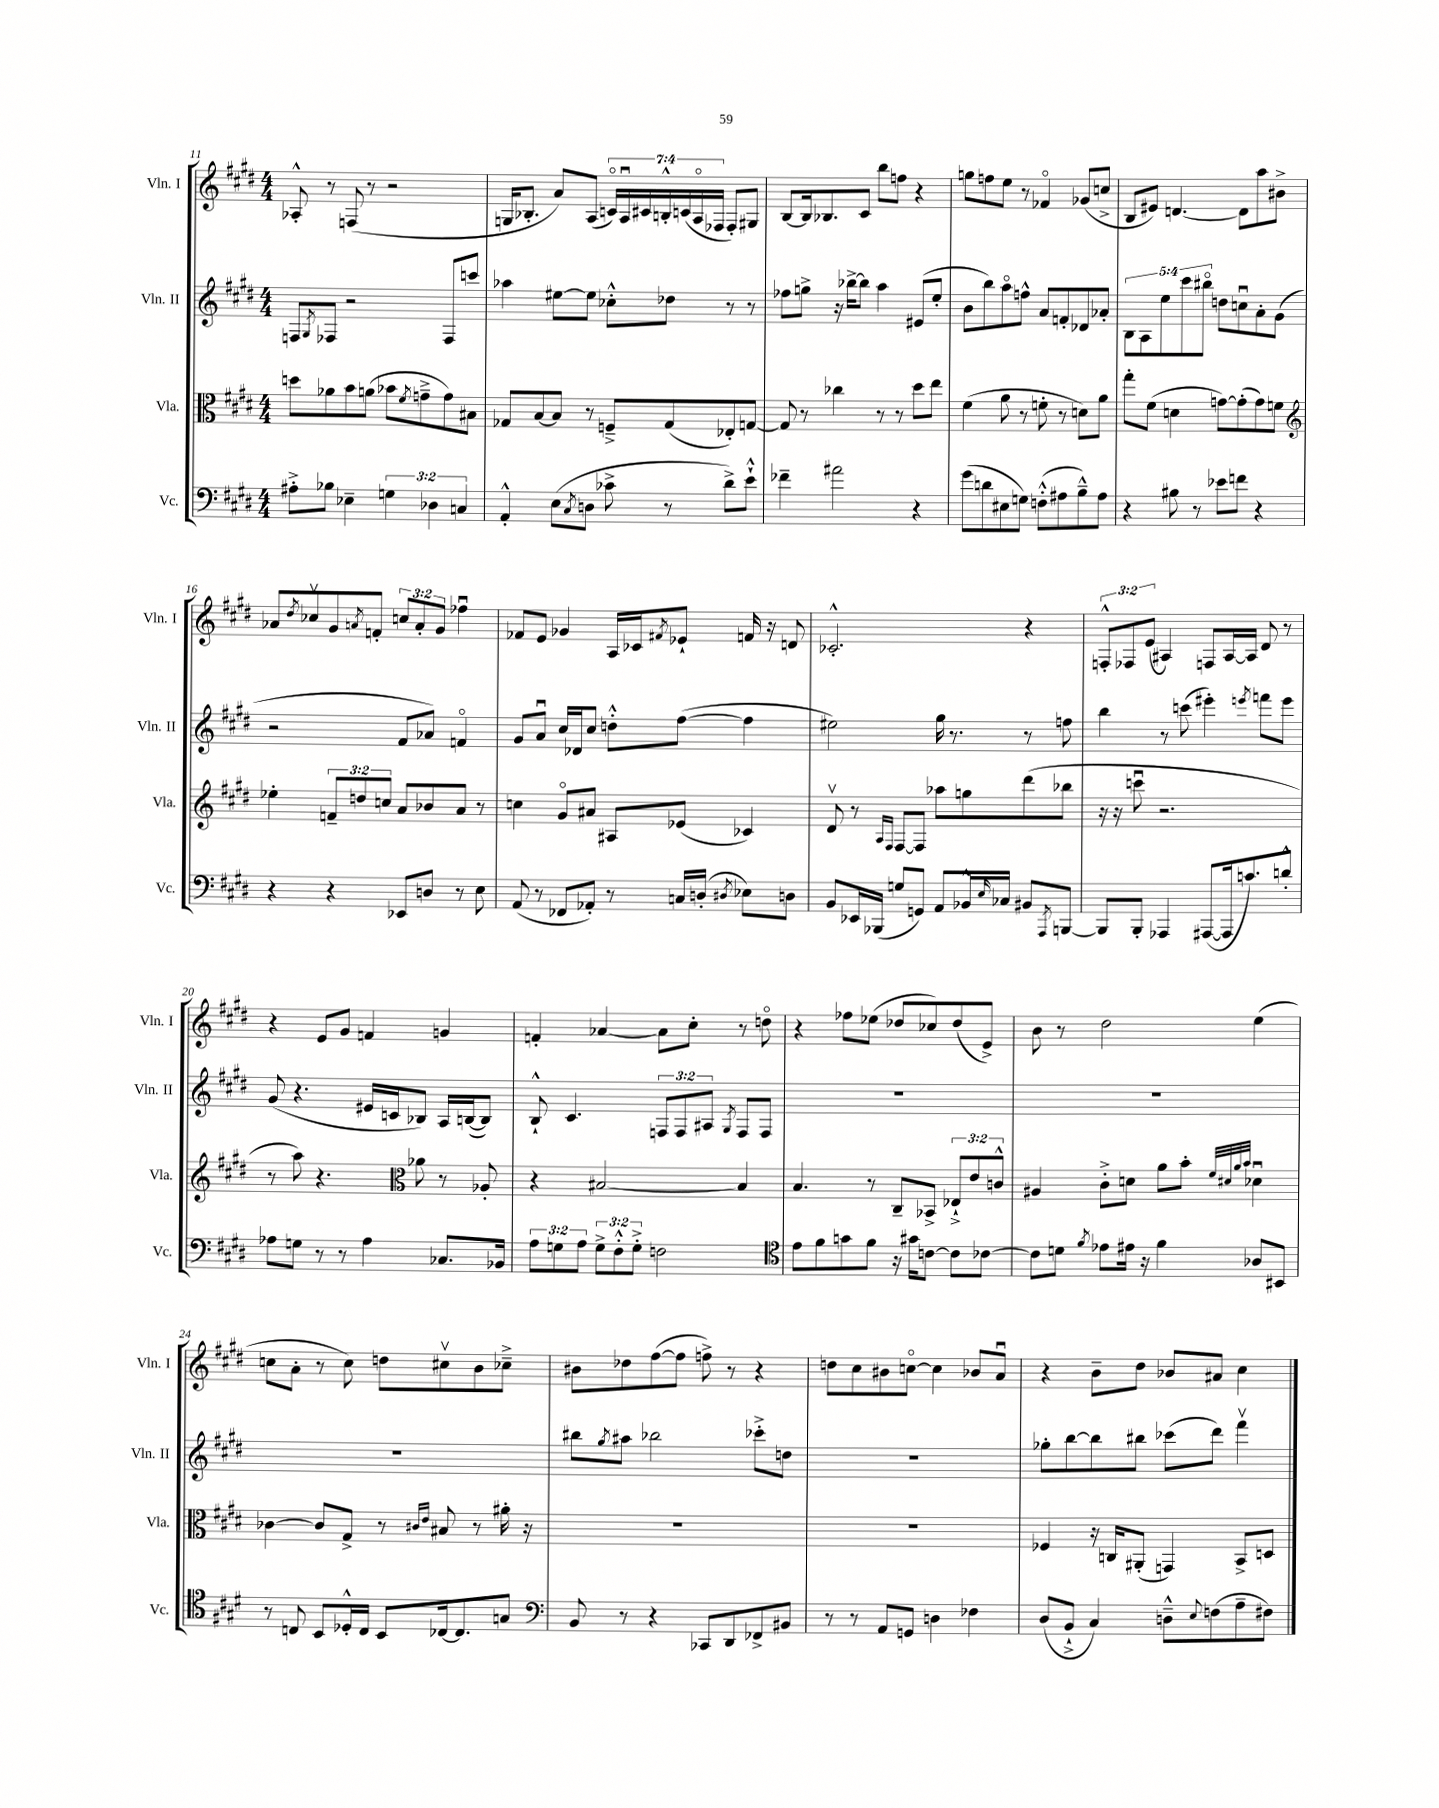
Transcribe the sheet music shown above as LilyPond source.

<<
\new StaffGroup <<
\new Staff = "s0" \with { instrumentName = "Vln. I" shortInstrumentName = "Vln. I" } {
    \clef treble \key e \major \numericTimeSignature \time 4/4 \override Staff.TupletNumber.text = #tuplet-number::calc-fraction-text
    aes8-.-^ r8 f8( r8 r2 |
    g16 bes8.-. a'8) a8( \tuplet 7/4 { c'16\flageolet) a16\downbow cis'16 b16-.-^ c'16( a16\flageolet fes16 } fes8-.) gis8 |
    b8~ b16 bes8. cis'8 b''8 f''8 r4 |
    g''8 f''8 e''8 r8 fes'4\flageolet ges'8( c''8-> |
    b8 eis'8) d'4.~ d'8 a''8 bis'8-> |
    aes'8 \acciaccatura { dis''8 } ces''8\upbow gis'8 \acciaccatura { a'8 } f'8-. \tuplet 3/2 { c''8 a'8-. gis'8 } fes''4\downbow |
    fes'8 e'8 ges'4 a16 ces'16 \acciaccatura { fis'8 } ees'8-! f'16 r16 d'8 |
    ces'2.-.-^ r4 |
    \tuplet 3/2 { f8-.-^ fes8 e'8( } ais4) f8 ais16~ ais16 dis'8 r8 |
    r4 e'8 gis'8 f'4 g'4 |
    f'4-. aes'4~ aes'8 cis''8-. r8 d''8\flageolet |
    r4 fes''8 ees''8( des''8 ces''8) des''8( e'8->) |
    b'8 r8 dis''2 e''4( |
    c''8 a'8-. r8 c''8) d''8 cis''8\upbow b'8 ces''8---> |
    bis'8 des''8 fis''8~( fis''8 f''8->) r8 r4 |
    d''8 cis''8 bis'8 c''8~\flageolet c''4 bes'8 a'8\downbow |
    r4 b'8-- dis''8 bes'8 ais'8 cis''4 \bar "|." |
}
\new Staff = "s1" \with { instrumentName = "Vln. II" shortInstrumentName = "Vln. II" } {
    \clef treble \key e \major \numericTimeSignature \time 4/4 \override Staff.TupletNumber.text = #tuplet-number::calc-fraction-text
    f8 \acciaccatura { gis8 } fes8 r2 fes8 c'''8 |
    aes''4 eis''8~ eis''8 ces''8-.-^ des''8 r8 r8 |
    fes''8 g''8-> r16 bes''16~-> bes''8 a''4 eis'8( e''8-. |
    b'8 b''8) a''8\flageolet f''8-^ a'8 f'8-. des'8 aes'8-. |
    \tuplet 5/4 { b8 a8 e''8 cis'''8 bis''8\flageolet } d''8 c''8\downbow a'8-. gis'8( |
    r2 fis'8 aes'8) f'4\flageolet |
    gis'8 a'8\downbow cis''16 des'16 cis''8 d''8-.-^ fis''8~( fis''4 |
    eis''2) gis''16 r8. r8 f''8 |
    b''4 r8 c'''8( eis'''4-.) \acciaccatura { e'''8 } f'''8 e'''8 |
    gis'8( r4. eis'16 c'16 bes8) a16 b16~( b8) |
    b8-!-^ cis'4. \tuplet 3/2 { f8 f8 ais8 } \acciaccatura { gis8 } f8 f8 |
    R1 |
    R1 |
    R1 |
    bis''8 \acciaccatura { gis''8 } ais''8 bes''2 ces'''8-.-> d''8 |
    R1 |
    ges''8-. b''8~ b''8 bis''8 ces'''8( dis'''8) fis'''4\upbow \bar "|." |
}
\new Staff = "s2" \with { instrumentName = "Vla." shortInstrumentName = "Vla." } {
    \clef alto \key e \major \numericTimeSignature \time 4/4 \override Staff.TupletNumber.text = #tuplet-number::calc-fraction-text
    d''8 aes'8 b'8 a'8( bes'8 \acciaccatura { fis'8 } g'8---> g'8) bis8 |
    ges8 b8~ b8 r8 f8---> ges8( ees8-.) g8~ |
    g8 r8 ces''4 r8 r8 dis''8 e''8 |
    fis'4( a'8 r8 f'8-. r8 d'8) a'8 |
    gis''8-. fis'8( d'4 g'8~) g'8-.( g'8) f'8 |
    \clef treble ees''4-. \tuplet 3/2 { f'8-- d''8 c''8 } a'8 bes'8 a'8 r8 |
    c''4 gis'8\flageolet ais'8 ais8 ees'8( ces'4) |
    dis'8\upbow r8 \grace { a16 fis16 } fis8~ fis8 aes''8 g''8 dis'''8( bes''8 |
    r16 r16 c'''8\downbow r2. |
    r8 a''8) r4. \clef alto aes'8 r8 aes8-. |
    r4 bis2~ bis4 |
    b4. r8 cis8-- bes,8-> \tuplet 3/2 { ees8-!-> e'8 c'8-^ } |
    ais4 cis'8-.-> d'8 a'8 b'8-. \grace { fis'32 dis'32 a'32 b'32 } des'4\downbow |
    ces'4~ ces'8 gis8-> r8 \grace { cis'16 e'16 } bis8 r8 ais'16-. r16 |
    R1 |
    R1 |
    fes4 r16 c16 ais,8-.( g,4) b,8-> d8 \bar "|." |
}
\new Staff = "s3" \with { instrumentName = "Vc." shortInstrumentName = "Vc." } {
    \clef bass \key e \major \numericTimeSignature \time 4/4 \override Staff.TupletNumber.text = #tuplet-number::calc-fraction-text
    ais8-.-> bes8 ees4-- \tuplet 3/2 { g4 des4 c4 } |
    a,4-.-^ e8( \acciaccatura { cis8 } d8 ces'8-> r8 dis'8->) e'8-!-^ |
    fes'4-- ais'2 r4 |
    gis'8( d'8 eis8 g8) f8-.-^( ais8 b8---^) ais8 |
    r4 bis8 r8 ees'8 f'8 r4 |
    r4 r4 ees,8 d8 r8 e8 |
    a,8( r8 fes,8 aes,8-.) r8 c16 d16-.( \acciaccatura { dis8 } ees8) d8 |
    b,8 ees,16 bes,,16( g8 g,8) a,8 bes,16-^ \grace { e16 } ces16 bis,8 \acciaccatura { a,,8 } b,,8~ |
    b,,8 b,,8-. aes,,4 ais,,8~( ais,,16 c'8.) d'8-.-^ |
    aes8 g8 r8 r8 aes4 ces8. bes,16 |
    \tuplet 3/2 { a8 g8 a8 } \tuplet 3/2 { g8-> fis8-.-^ g8-.-> } f2 |
    \clef tenor e'8 fis'8 g'8 fis'8 r16 gis'16 c'8~ c'8 ces'8~ |
    ces'8 d'8 \acciaccatura { fis'8 } ees'8 eis'16 r16 fis'4 aes8 bis,8 |
    r8 c8 b,8 des16-.-^ c16 b,8 ces16~ ces8. g8 |
    \clef bass b,8 r8 r4 ces,8 dis,8 fes,8-> bis,8 |
    r8 r8 a,8 g,8 d4 fes4 |
    dis8( b,8-!-> cis4) d8---^ \appoggiatura { e8 } f8( a8-- fis8) \bar "|." |
}
>>
>>
\layout { \context { \Score currentBarNumber = #11 } }
